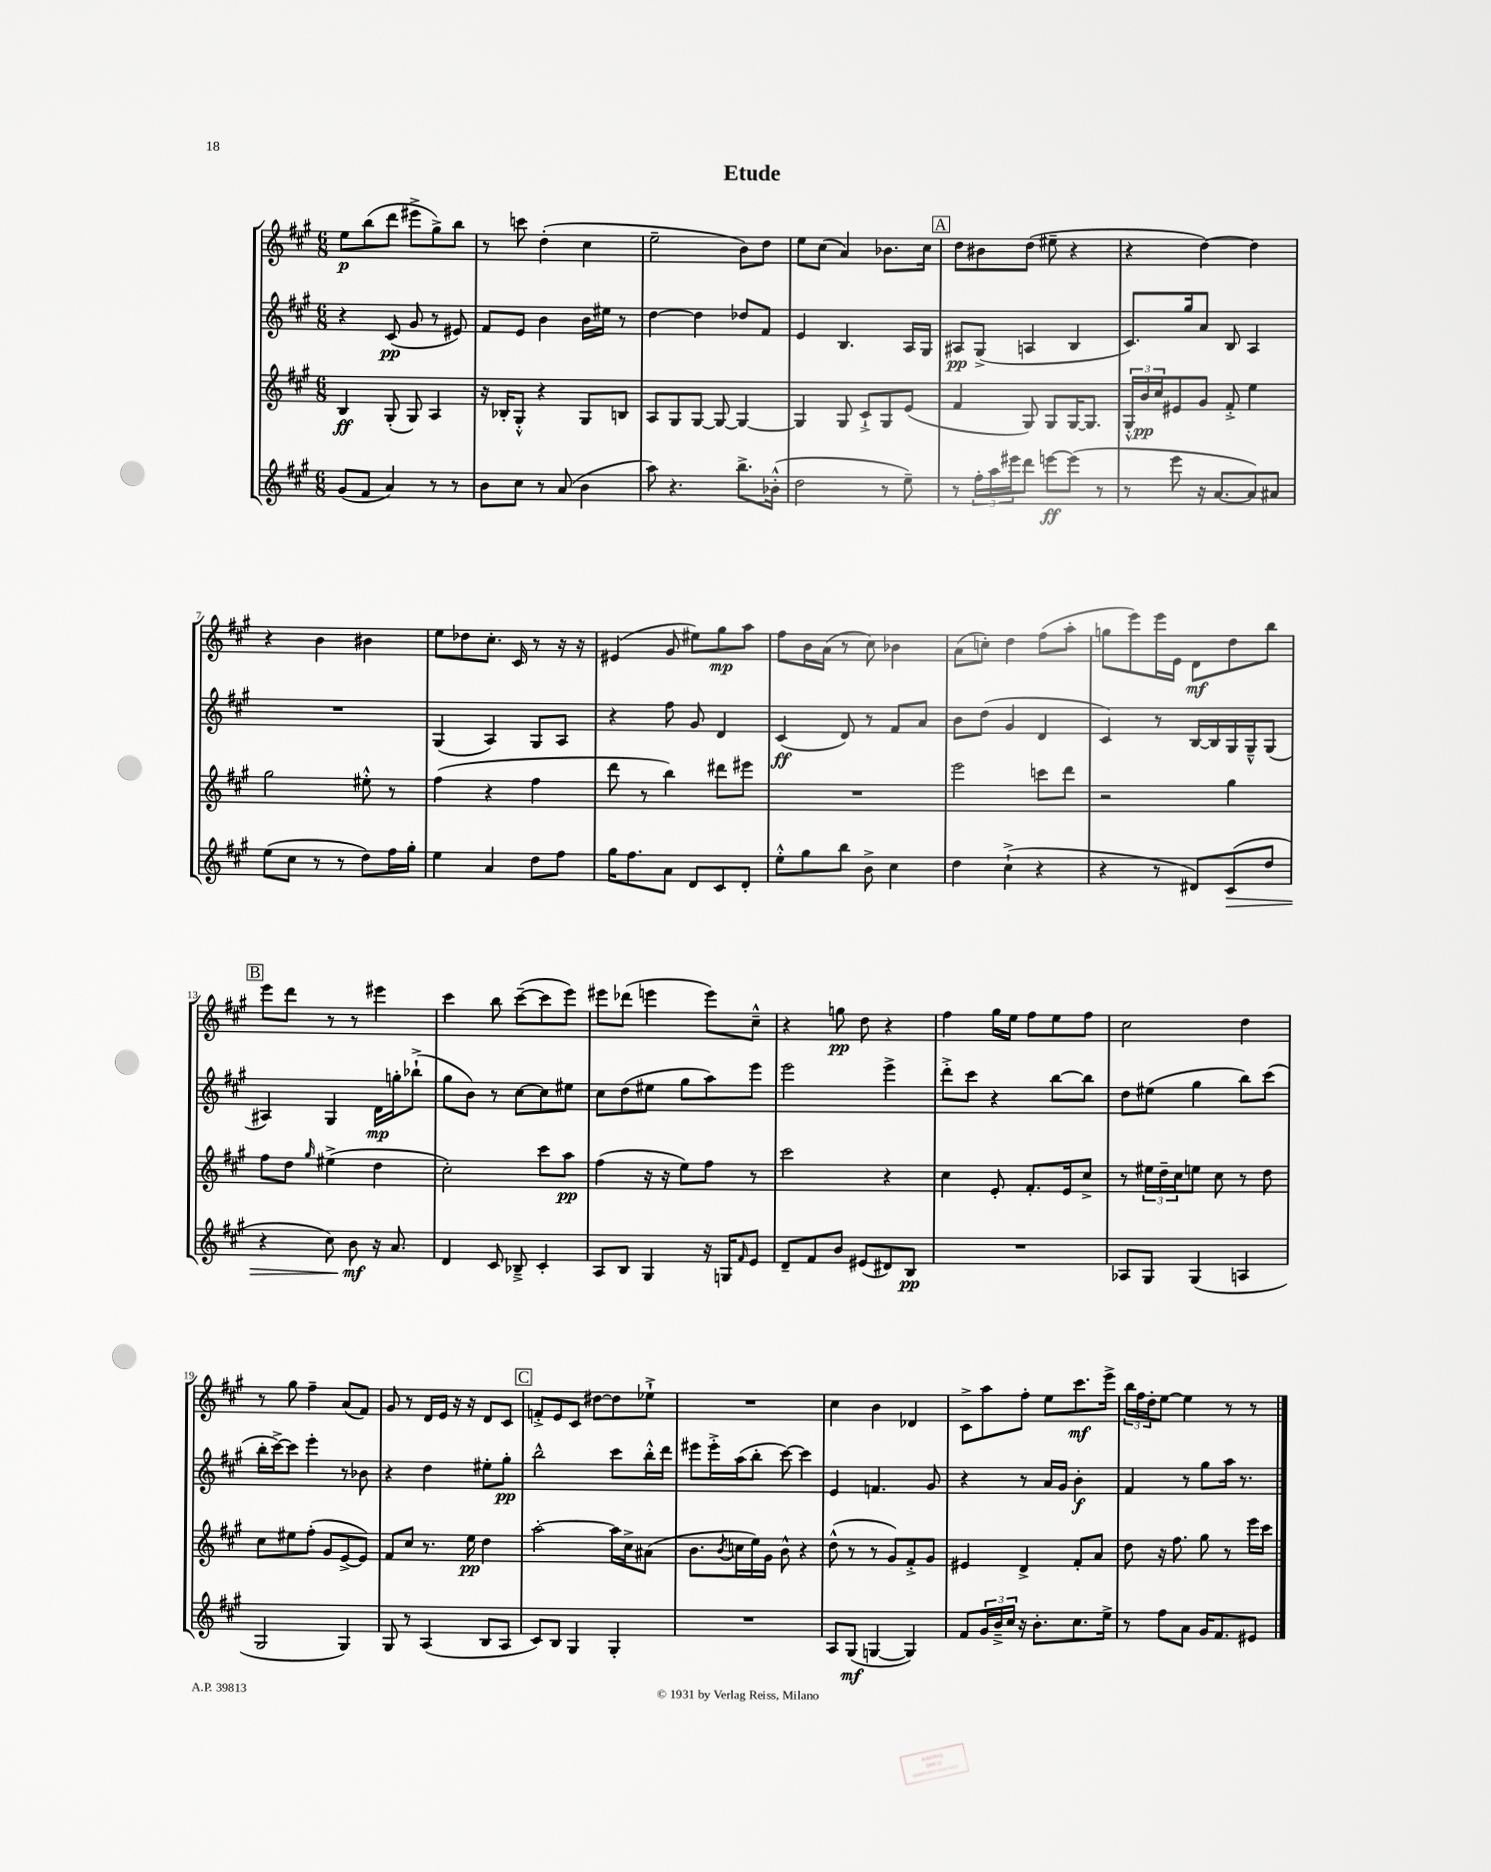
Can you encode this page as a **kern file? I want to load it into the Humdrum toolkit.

**kern	**kern	**kern	**kern
*staff4	*staff3	*staff2	*staff1
*clefG2	*clefG2	*clefG2	*clefG2
*k[f#c#g#]	*k[f#c#g#]	*k[f#c#g#]	*k[f#c#g#]
*M6/8	*M6/8	*M6/8	*M6/8
(8g#/L	4B/	4r	8ee\L
8f#/J	.	.	(8bb\
4a/)	(8G#'/	(8c#/	8ddd\J
.	8G#/)	8g#/	8eee#^\L
8r	4A/	8r	8gg#^\)
8r	.	8e#/)	8bb\J
=	=	=	=
8b\L	16r	8f#/L	8r
.	16B-'/LK	.	.
8cc#\J	8G#'^^/J	8e/J	8ccc\
8r	4r	4b\	(4dd'\
(8a/	.	.	.
4b\	8G#/L	16b\LL	4cc#\
.	.	16ee#\JJ	.
.	8B/J	8r	.
=	=	=	=
8aa\)	8A/L	[4dd\	2ee~\
4.r	8G#/	.	.
.	[8G#/J	4dd\]	.
.	8G#/_	.	.
8.bb^\L	4G#/_	8dd-/L	8b\L)
.	.	8f#/J	8dd\J
(16b-'^^\Jk	.	.	.
=	=	=	=
2dd\	4G#/]	4e/	8ee\L
.	.	.	(8cc#\J
.	8G#/	4.B/	4a/)
.	8c#`^/L	.	.
8r	8G#/	.	8.b-\L
8ee~\)	(8e/J	16A/LL	.
.	.	16G#/JJ	16cc#\Jk
=	=	=	=
8r	4f#/	8A#/L	8dd\L
24ff#'\LL	.	(8G#^/J	8b#\
24aa\	.	.	.
24eee#\J	.	.	.
8ddd\J	8G#/)	4A/	(8dd\J
[8eee\L	8G#/L	.	8ee#~\
(8eee\]J	[16G#/K	4B/	4r
.	8.G#/]J	.	.
8r	.	.	.
=	=	=	=
8r	24G#'^^/LL	8.c#/L)	4r
.	24b/	.	.
.	24cc#/J	.	.
8eee\	8e#/	.	.
.	.	16gg#/k	.
16r	8g#/J	8a/J	[4dd\)
[8.a/L	.	.	.
.	8f#'^/	8B/	.
8a/])	4ee\	4A/	4dd\]
8a#/J	.	.	.
=	=	=	=
(8ee\L	2gg#\	2.r	4r
8cc#\J	.	.	.
8r	.	.	4b\
8r	.	.	.
8dd\L)	8ee#'^^\	.	4b#\
16ff#\L	8r	.	.
16gg#'\JJ	.	.	.
=	=	=	=
4ee\	(4ff#\	(4G#/	8ee\L
.	.	.	8dd-\
4a/	4r	4A/)	8.cc#'\J
.	.	.	16c#/
8dd\L	4ff#\	8G#/L	8r
8ff#\J	.	8A/J	16r
.	.	.	16r
=	=	=	=
16gg#\LK	8ddd\	4r	(4e#/
8.ff#\	.	.	.
.	8r	.	.
8a\J	4bb\)	8ff#\	8g#/
8d/L	.	8g#/	8ee#\L)
8c#/	8ddd#\L	4d/	8gg#\
8d'/J	8eee#\J	.	8aa\J
=	=	=	=
8ee'^^\L	2.r	(4c#/	8ff#\L
8gg#\	.	.	16b\L
.	.	.	(16a\JJ
8bb\J	.	8d/)	8r
8b^\	.	8r	8cc#\)
4cc#\	.	8f#/L	4b-\
.	.	8a/J	.
=	=	=	=
4dd\	2eee\	8b\L	(8a\L
.	.	(8dd\J	8cc'\J)
(4cc#`^\	.	4g#/	4dd\
4r	8ccc\L	4d/	(8ff#\L
.	8ddd\J	.	8aa'\J
=	=	=	=
4r	2r	4c#/)	8gg\L
.	.	.	8eee\)
8r	.	8r	16eee\L
.	.	.	16e\JJ
8d#/L)	.	[16B/LL	8d\L
.	.	16B/]	.
(8c#/	4gg#\	16G#/	8dd\
.	.	16G#~^^/J	.
8dd/J	.	(8G#/J	8bb\J
=	=	=	=
4r	8ff#\L	4A#/)	8eee\L
.	8dd\J	.	8ddd\J
.	16qqgg#/	.	.
8cc#\)	(4ee#^\	4G#/	8r
8b\	.	.	8r
16r	4dd\	16d\LL	4eee#\
8.a/	.	16gg'\J	.
.	.	(8bb-`^\J	.
=	=	=	=
4d/	2cc#'\)	8gg#\L	4ccc#\
.	.	8b\J)	.
8c#/	.	8r	8bb\
8B-~^/	.	[8cc#\L	([8ccc#~\L
4c#'/	8ccc#\L	8cc#\]	8ccc#\]
.	8aa\J	8ee#\J	8eee\J)
=	=	=	=
8A/L	(4ff#\	8cc#\L	8eee#\L
8B/J	.	(8dd\	(8ddd-\J
4G#/	16r	8ee#\J	4eee\
.	16r	.	.
.	8ee\L)	8gg#\L	.
16r	8ff#\J	8aa\)	8eee\L)
16G/LK	.	.	.
16qqf#/	.	.	.
8e/J	8r	8eee\J	8cc#~^^\J
=	=	=	=
8d~/L	2ccc#\	2eee\	4r
8f#/	.	.	.
8b/J	.	.	8gg\
(8e#/L	.	.	8dd\
8d#/)	4r	4eee^\	4r
8B/J	.	.	.
=	=	=	=
2.r	4cc#\	8ddd'^\L	4ff#\
.	.	8ccc#\J	.
.	8e'/	4r	16gg#\LL
.	.	.	16ee\JJ
.	8.f#'/L	.	8ff#\L
.	.	[8bb\L	8ee\
.	16e/k	.	.
.	8cc#^/J	8bb\]J	8ff#\J
=	=	=	=
8A-/L	8r	8dd\L	2cc#\
8G#/J	24ee#\LL	(8ee#\J	.
.	24dd~\	.	.
.	24cc#\J	.	.
(4G#/	8ee\J	4gg#\	.
.	8cc#\	.	.
4A/	8r	8bb\L)	4dd\
.	8dd\	(8ccc#\J	.
=	=	=	=
2G#/	8cc#\L	16bb'\LL	8r
.	.	[16ccc#^\J)	.
.	8ee#\	8ccc#\]J	8gg#\
.	(8ff#'\J	4eee'\	4ff#~\
.	8g#/L	.	.
4G#/)	[8e^/	8r	(8a/L
.	8e/]J)	8b-\	8f#/J)
=	=	=	=
8G#/	8f#/L	4r	8g#/
8r	8cc#/J	.	8r
(4A/	8.r	4dd\	16d/LL
.	.	.	16e/JJ
.	.	.	16r
.	16ee\	.	16r
8B/L	4dd\	8ee#'\L	8d/L
8A/J	.	8gg#'\J	8c#/J
=	=	=	=
8c#/L)	[2aa'\	2bb^^\	8f'^/L
8B/J	.	.	8e/
4G#/	.	.	8c#/J
.	.	.	[8dd#\L
4G#'/	16aa\]LL	8ccc#\L	8dd#\]
.	16cc#^\J	.	.
.	(8a#\J	16bb'^^\L	8ee-`^\J
.	.	16ddd\JJ	.
=	=	=	=
2.r	8.b\L	8eee#\L	2.r
.	.	16eee#'^\L	.
.	8qb/	.	.
.	16cc\L	(16aa\J	.
.	16ee\)	8bb'\J	.
.	16g#\JJ	.	.
.	8b^^\	[8ccc#\)	.
.	4r	4ccc#\]	.
=	=	=	=
8A/L	(8dd^^\	4e/	4cc#\
(8G#/J	8r	.	.
[4G/	8r	4.f/	4b\
.	8g#/L)	.	.
4G/])	8f#'^/	.	4d-/
.	8g#/J	8g#/	.
=	=	=	=
8f#/L	4e#/	4r	8c#^\L
24g#/L	.	.	8aa\
24b~^/	.	.	.
24cc#/JJ	.	.	.
16r	4d^/	8r	8ff#'\J
8.b'\L	.	.	.
.	.	16a/LL	8ee\L
.	.	16g#/JJ	.
8.cc#\	8f#'/L	4b'\	8.ccc#\
.	8a/J	.	.
16ee^\Jk	.	.	16eee^\Jk
=	=	=	=
8r	8dd\	4f#/	24bb\LL
.	.	.	24ff#\
.	.	.	24dd'\J
8ff#\L	16r	.	[8ee\J
.	8.ff#\	.	.
8a\J	.	8r	4ee\]
16g#/LK	8gg#\	8gg#\L	.
8.f#/	.	.	.
.	8r	16aa\Jk	8r
.	.	8.r	.
8e#/J	16eee\LL	.	8r
.	16ccc#\JJ	.	.
==	==	==	==
*-	*-	*-	*-
